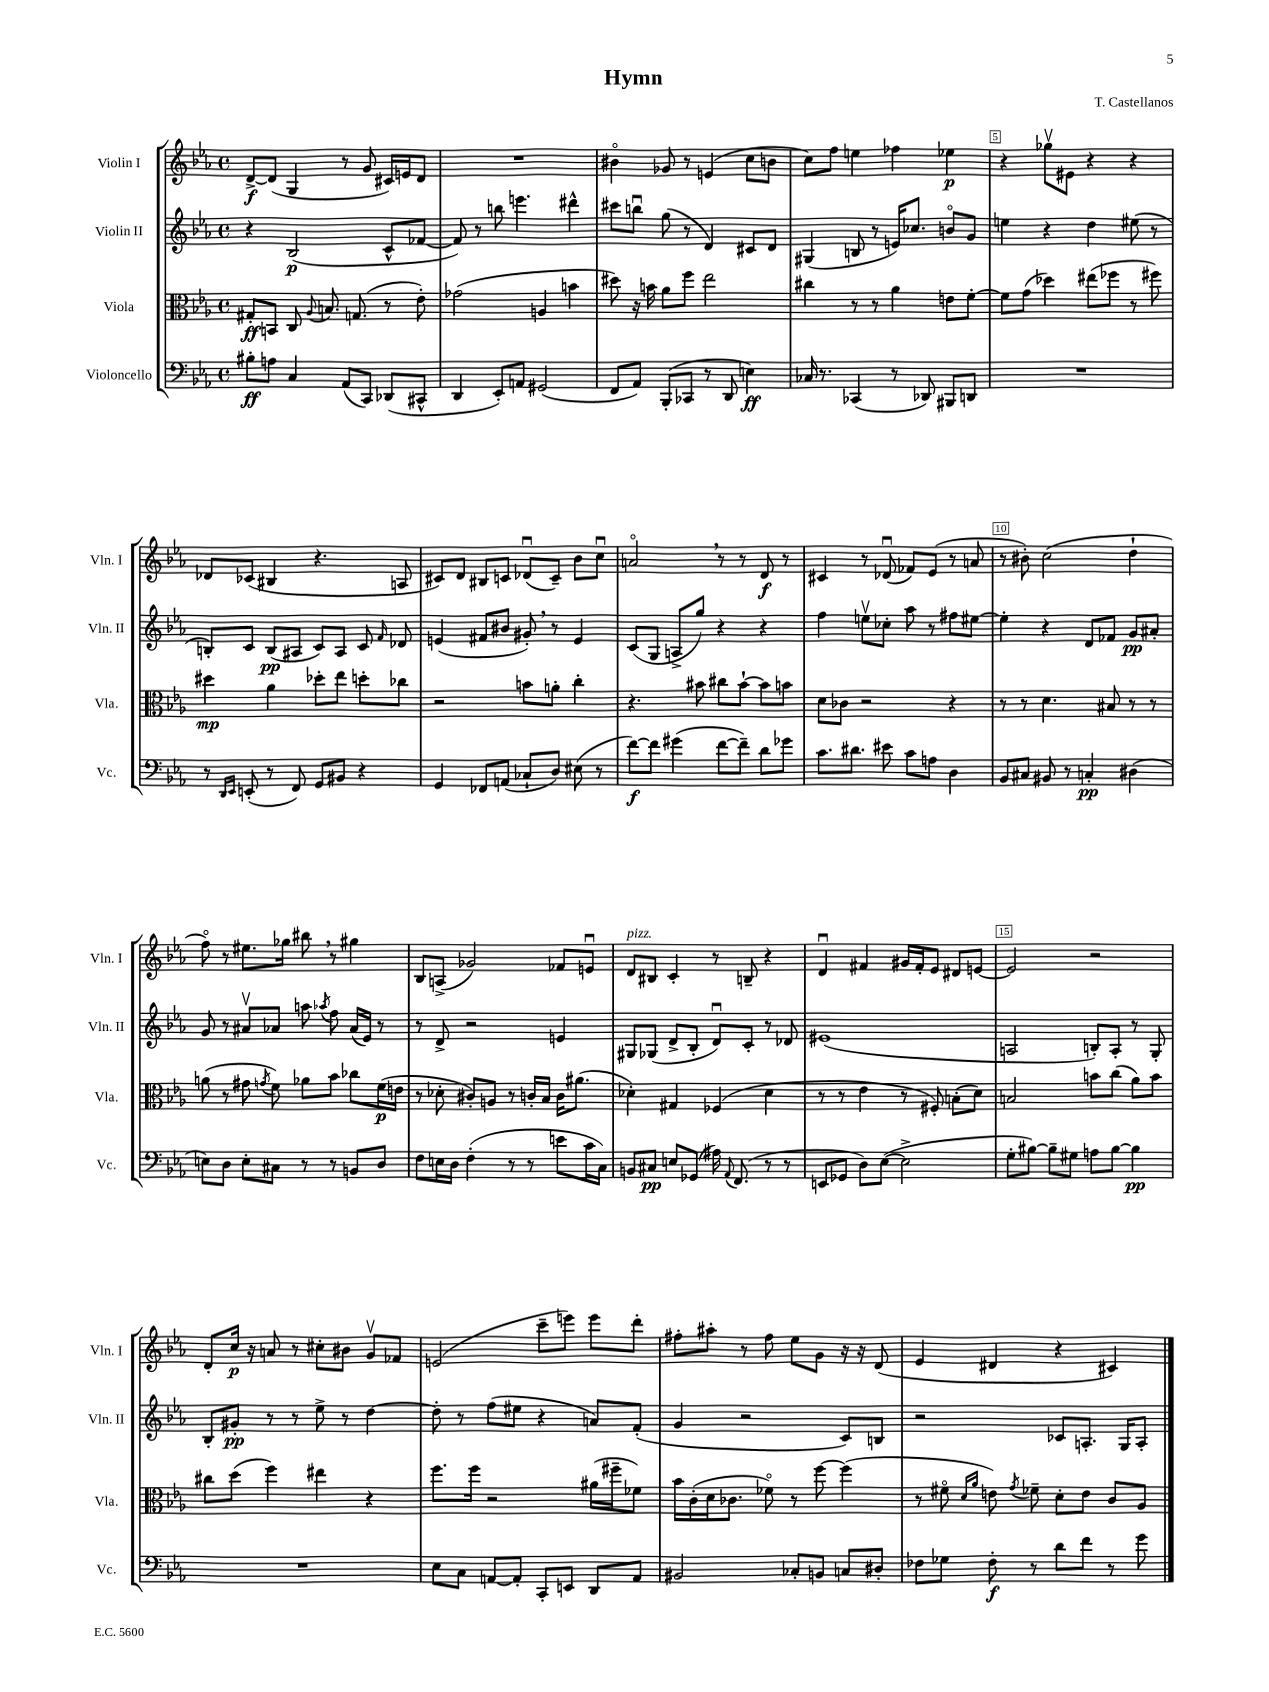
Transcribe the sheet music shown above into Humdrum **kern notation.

**kern	**kern	**kern	**kern
*staff4	*staff3	*staff2	*staff1
*clefF4	*clefC3	*clefG2	*clefG2
*k[b-e-a-]	*k[b-e-a-]	*k[b-e-a-]	*k[b-e-a-]
*M4/4	*M4/4	*M4/4	*M4/4
*met(c)	*met(c)	*met(c)	*met(c)
8B#'\L	8G#'/L	4r	[8d^/L
8A\J	8BB/J	.	(8d/]J
4C/	8C/	(2B-/	4G/
.	8qqA-/	.	.
.	8.B/	.	.
(8AA-/L	.	.	8r
.	(8.G/	.	.
8CC/J)	.	.	8g/
(8DD-/L	8r	8c^^/L	16c#/LL)
.	.	.	16e/J
8CC#^^/J	8e-'\)	[8f-/J	8d/J
=	=	=	=
4DD/	(2g-\	8f-/])	1r
.	.	8r	.
8EE-'/L)	.	8bb\	.
8AA/J	.	4.eee\	.
(2GG#/	4A/	.	.
.	4b\	4ddd#^^\	.
=	=	=	=
8FF/L	8dd#\)	8ccc#\L	4b#o\
8AA-/J)	16r	8bbu\J	.
.	16b\	.	.
(8BBB-'/L	8a-\L	(8gg\	8g-/
8CC-/J	8ff\J	8r	8r
8r	2ee-\	4d/)	(4e/
8DD/	.	.	.
4E\)	.	8c#/L	8cc\L
.	.	8d/J	8b\J
=	=	=	=
16C-/	4cc#\	(4G#/	8cc\L)
8.r	.	.	.
.	.	.	8ff\J
(4CC-/	8r	8B/	4ee\
.	8r	8r	.
8r	4a-\	16e/LK)	4ff-\
.	.	8.cc-/J	.
8DD-/)	.	.	.
8BBB#/L	8e\L	8bo/L	4ee-\
8DD/J	[8f'\J	8g/J	.
=	=	=	=
1r	8f\]L	4ee\	4r
.	(8g\J	.	.
.	4dd-\)	4r	8gg-v\L
.	.	.	8e#\J
.	(8ee#\L	4dd\	4r
.	8ff-\J	.	.
.	8r	(8ee#\	4r
.	8ff#\)	8r	.
=	=	=	=
8r	4dd#\	8B'/L)	8d-/L
16qqDD/LL	.	.	.
16qqEE-/JJ	.	.	.
(8EE'/	.	8c/J	(8c-/J
8r	4a-\	(8B/L	4B#/
8FF/)	.	8A#/J	.
8GG/L	8dd-'\L	8c/L)	4.r
8BB#/J	8ee-\J	8A#/J	.
4r	8dd'\L	8c/	.
.	.	16qqf/	.
.	8cc-\J	8d-/	8A/
=	=	=	=
4GG/	2r	(4e/	8c#/L)
.	.	.	8d/J
8FF-/L	.	8f#/L	8B#/L
(8AA/J	.	8b#/J	8c/J
8C-`/L	8b\L	8g#'/)	(8d-u/L
8D/J)	8a'\J	8r	8c~/J)
(8E#\	4cc'\	4e/	8b-\L
8r	.	.	8ccu\J
=	=	=	=
[8f\L)	4.r	(8c/L	2ao/
8f\]J	.	8G/J	.
(4g#\	.	8A^/L	.
.	8b#\	8gg/J)	.
[8f\L	8cc#\L	4r	8r
8f~\]J)	[8b#`\J	.	8r
8d\L	8b#\]L	4r	8d/
8g-\J	8b\J	.	8r
=	=	=	=
8.c\L	8d\L	4ff\	4c#/
.	8c-\J	.	.
8.d#\J	.	.	.
.	2r	8eev\L	8r
8e#\	.	8cc-'\J	(8d-u/
8c\L	.	8aa-\	8f-/L)
8A\J	.	8r	(8e-/J
4D\	4r	8ff#\L	8r
.	.	[8ee#\J	8a/
=	=	=	=
8BB-/L	8r	4ee#'\]	8r
8C#/J	8r	.	8b#'\)
8BB#/	4.d\	4r	(2cc\
8r	.	.	.
4C'/	.	8d/L	.
.	8B#/	8f-/J	.
(4D#\	8r	8g/L	4dd`\
.	8r	8a#'/J	.
=	=	=	=
8E\L)	(8a\	8g/	8ffo\)
8D\J	8r	8r	8r
8E'\L	8g#\	8a#v/L	8.ee#\L
.	8qg/	.	.
8C#\J	8f\)	8a-/J	.
.	.	.	16gg-\Jk
8r	8a-\L	8aa\	8bb#\
.	.	8qaa-/	.
8r	8b-\J	8ff\	8r
8BB/L	8cc-\L	(16a-/LL	4gg#\
.	.	16e-/JJ)	.
8D/J	(16f\L	8r	.
.	16e\JJ	.	.
=	=	=	=
8F\L	8r	8r	8B-/L
16E\L	8d-'\	8d^/	(8A^/J
16D\JJ	.	.	.
(4F'\	8c#'/L)	2r	2g-/)
.	8A/J	.	.
8r	8r	.	.
8r	16c'/LL	.	.
.	16B-/JJ	.	.
8e\L	16c\LK	4e/	8f-/L
.	(8.a#\J	.	.
16c\L	.	.	8eu/J
16C\JJ)	.	.	.
=	=	=	=
8BB/L	4d-'\)	8G#/L	8d/L
8C#/J	.	(8G-/J	8B#/J
8E/L	4G#/	8d^/L	4c'/
(8GG-/J	.	8B-'/J	.
16A#\)	(4F-/	8du/L)	8r
8qqAA-/	.	.	.
(8.FF/	.	.	.
.	.	8c'/J	8B~/
8r	4d-\	8r	4r
8r	.	8d-/	.
=	=	=	=
8EE/L	8r	(1e#	4du/
8GG-/J	8r	.	.
8D\L)	4e-\	.	4f#/
([8E-\J	.	.	.
2E-^\]	8r	.	16g#/LL
.	.	.	16f#'/J
.	8F#'/)	.	8e-/J
.	(8B'\L	.	8d#/L
.	8d\J)	.	[8e/J
=	=	=	=
8G'\L	2B/	2A/	2e/]
[8B#\J)	.	.	.
8B#~\]L	.	.	.
8G#\J	.	.	.
8A\L	8b\L	8B'/L)	2r
[8B#\J	(8cc\J	8A'/J	.
4B#\]	8a-\L)	8r	.
.	8b\J	8G'/	.
=	=	=	=
1r	8cc#\L	8B-'/L	8d'/L
.	(8dd\J	8g#'/J	16cc/Jk
.	.	.	16r
.	4ff\)	8r	8a/
.	.	8r	8r
.	4ee#\	8ee-^\	8cc#'\L
.	.	8r	8b#\J
.	4r	[4dd\	8gv/L
.	.	.	8f-/J
=	=	=	=
8E-\L	8.ff\L	8dd'\]	(2e/
8C\J	.	8r	.
.	16ff\Jk	.	.
[8AA/L	2r	(8ff\L	.
8AA'/]J	.	8ee#\J	.
8CC'/L	.	4r	8ccc~\L
8EE/J	.	.	8eee\J)
8DD/L	(16a#\LL	8a/L)	8eee\L
.	16ff#~\J	.	.
8AA/J	8f-\J)	(8f'/J	8ddd'\J
=	=	=	=
2BB#/	16b-\LL	4g/	8ff#'\L
.	(16c'\	.	.
.	16d\J	.	8aa#'\J
.	8.c-\J	.	.
.	.	2r	8r
.	8f-o\)	.	8ff#\
8C-'/L	8r	.	8ee-\L
8BB/J	[8ff\	.	8g\J
8C/L	(4ff\]	8c/L)	16r
.	.	.	16r
8D#'/J	.	8B/J	(8d/
=	=	=	=
8F-\L	8r	2r	4e-/
8G-\J	8f#o\	.	.
.	16qqd/LL	.	.
.	16qqa-/JJ	.	.
8F-'\	8e\)	.	4d#/
.	8qg/	.	.
8r	8f-~\	.	.
8d\L	8d'\L	8c-/L	4r
8f\J	8e\J	8.A'/J	.
8r	8c/L	.	4c#/)
.	.	16G/LK	.
8g\	8A-/J	8A'/J	.
==	==	==	==
*-	*-	*-	*-
